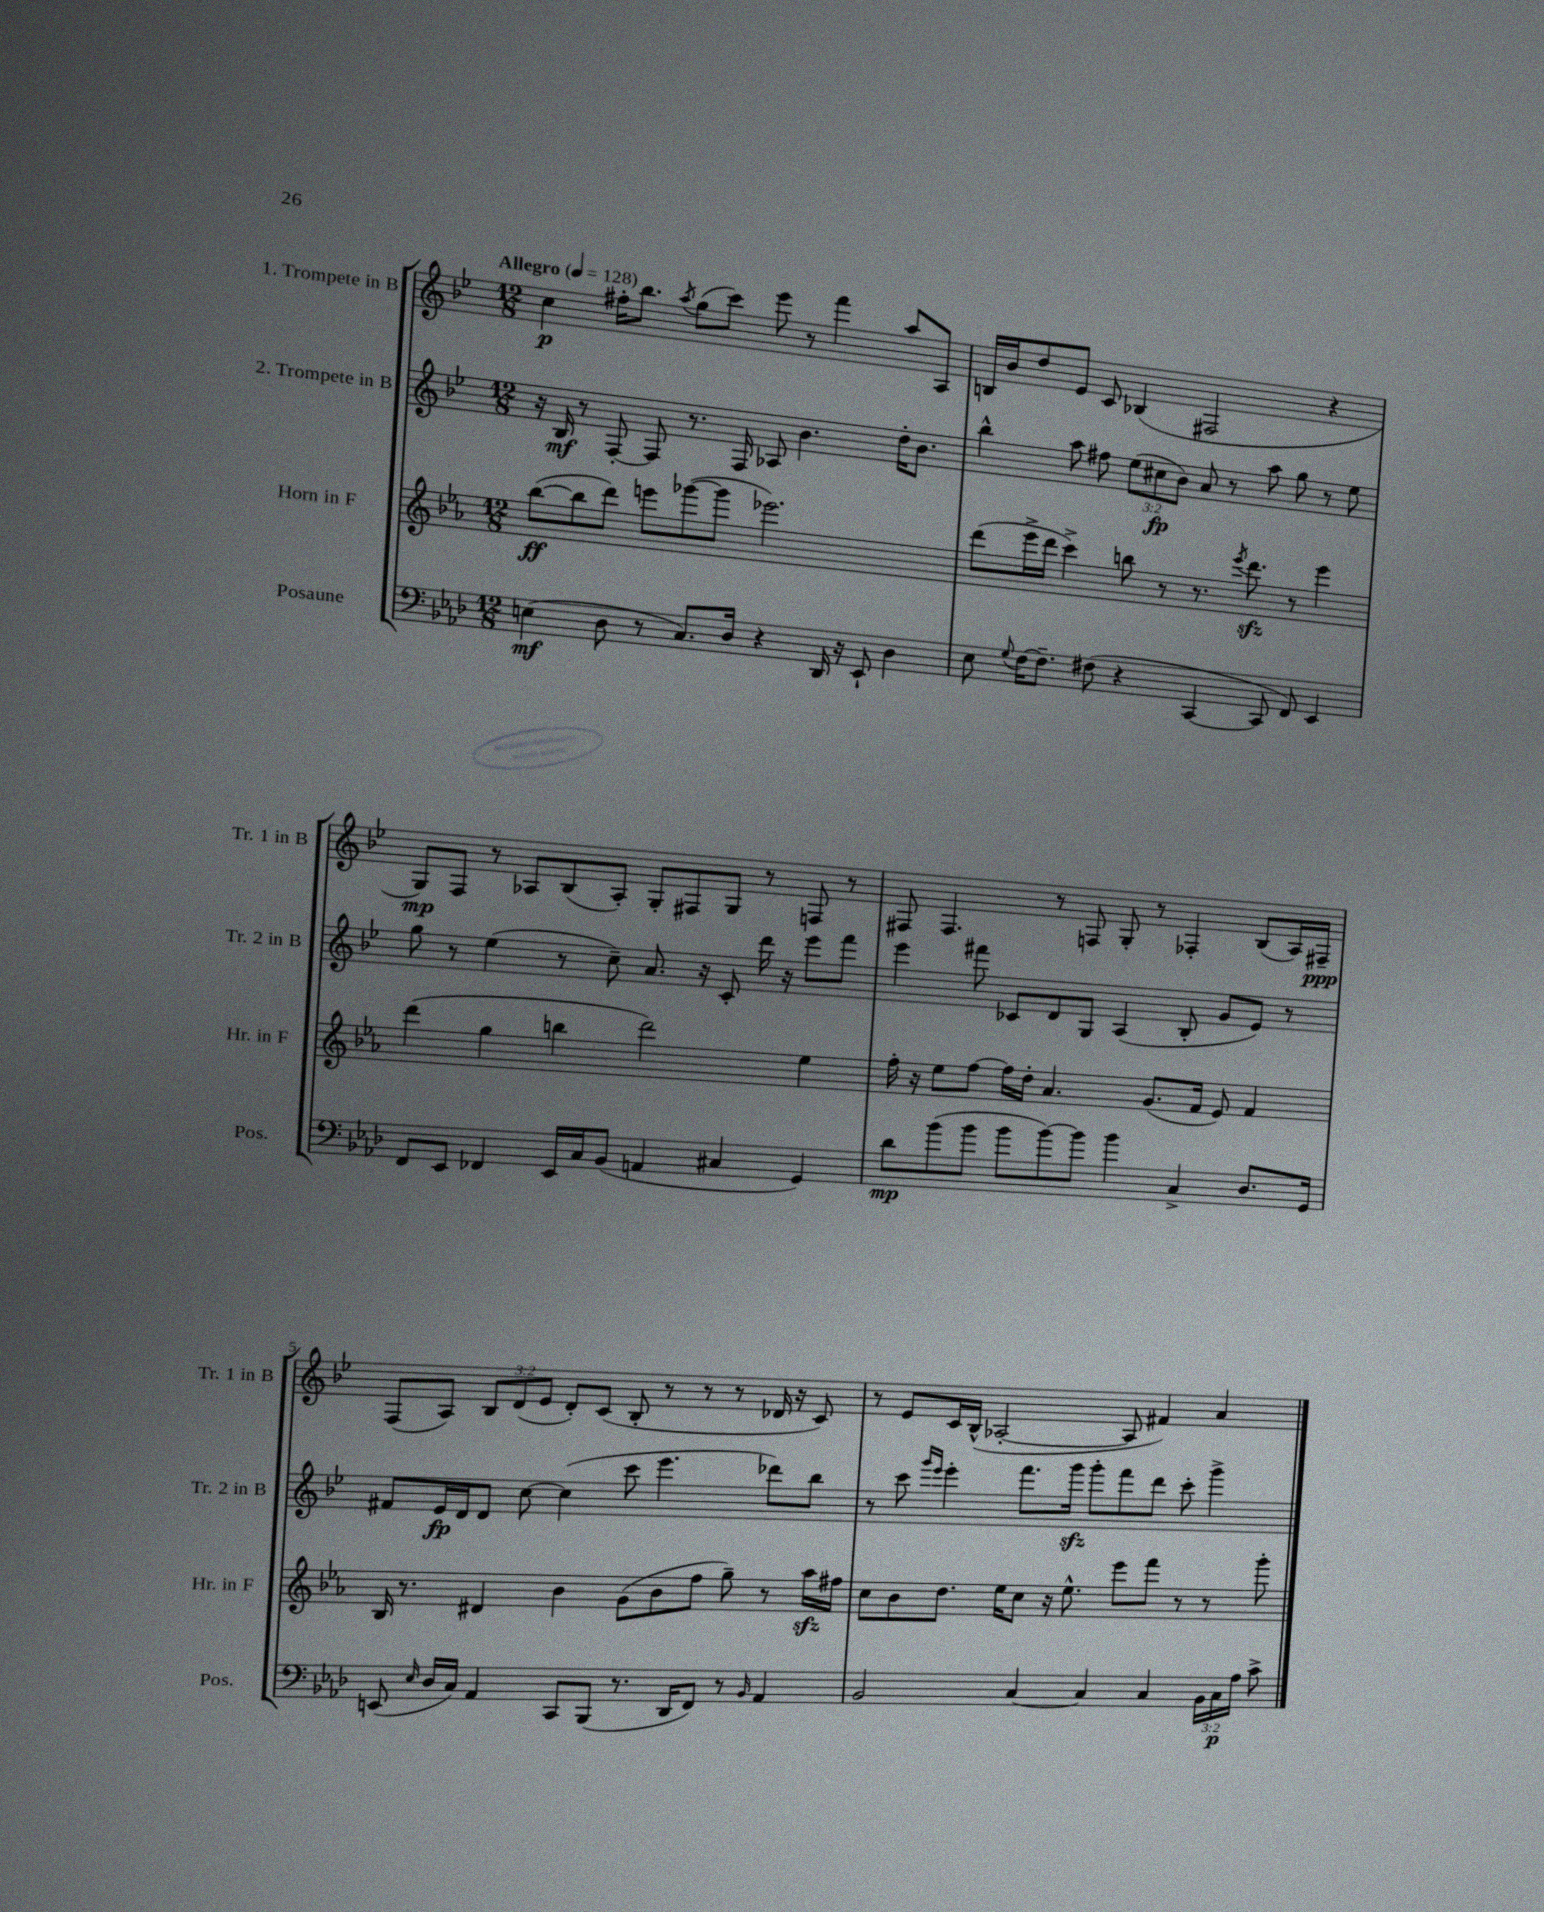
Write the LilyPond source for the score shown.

<<
\new StaffGroup <<
\new Staff = "s0" \with { instrumentName = "1. Trompete in B" shortInstrumentName = "Tr. 1 in B" } {
    \clef treble \key bes \major \numericTimeSignature \time 12/8 \override Staff.TupletNumber.text = #tuplet-number::calc-fraction-text \tempo "Allegro" 4 = 128
    \autoBeamOff c''4\p fis''16[-. bes''8.] \acciaccatura { a''8 } g''8[( c'''8]) ees'''8 r8 f'''4 a''8[ a8] |
    b16[ bes'16 d''8 ees'8] c'8 bes4( fis2 r4 |
    g8[\mp) f8] r8 aes8[ bes8( aes8]-.) g8[-. fis8 g8] r8 f8 r8 |
    fis8 fis4. r8 f8 g8-. r8 fes4-. bes8[( a16) fis16]--\ppp |
    f8[( a8]) \tuplet 3/2 { bes8[ d'8( ees'8] } d'8[-.) c'8]( bes8-. r8 r8 r8 des'16 r16 c'8) |
    r8 ees'8[ c'16 bes16]-^( aes2~-. aes8 fis'4) a'4 \bar "|." |
}
\new Staff = "s1" \with { instrumentName = "2. Trompete in B" shortInstrumentName = "Tr. 2 in B" } {
    \clef treble \key bes \major \numericTimeSignature \time 12/8 \override Staff.TupletNumber.text = #tuplet-number::calc-fraction-text
    \autoBeamOff r16 bes16\mf r8 f8~-. f8 r8. f16 aes8 bes'4. d''16[-. bes'8.] |
    bes''4-^ a''8 fis''8 \tuplet 3/2 { ees''8[( cis''8\fp bes'8]) } a'8 r8 a''8 g''8 r8 ees''8 |
    g''8 r8 ees''4( r8 c''8--) a'8. r16 c'8-. d'''16 r16 ees'''8[ f'''8] |
    ees'''4 fis'''8 ces'8[ d'8 g8] a4( bes8-. g'8[ ees'8]) r8 |
    fis'8[ ees'16\fp d'16 d'8] c''8~ c''4( c'''8 ees'''4. des'''8[) bes''8] |
    r8 c'''8 \grace { g'''16[ ees'''16] } ees'''4-. f'''8.[ g'''16]\sfz g'''8[-. f'''8 d'''8] c'''8-. g'''4-> \bar "|." |
}
\new Staff = "s2" \with { instrumentName = "Horn in F" shortInstrumentName = "Hr. in F" } {
    \clef treble \key ees \major \numericTimeSignature \time 12/8
    \autoBeamOff bes''8[~\ff( bes''8 d'''8]) e'''8[ ges'''8~( ges'''8] ees'''2.) |
    d'''8[( ees'''16-> d'''16] c'''4->) b''8 r8 r8. \acciaccatura { ees'''8 } d'''8.\sfz r8 ees'''4 |
    d'''4( g''4 b''4 d'''2) ees''4 |
    f''16-. r16 ees''8[ f''8]~ f''16[ d''16]-. aes'4. g'8.[( f'16] ees'8) f'4 |
    bes16 r8. dis'4 bes'4 g'8[( bes'8 f''8] g''8--) r8 aes''16[\sfz fis''16] |
    c''8[ bes'8 d''8.] ees''16[ c''8] r16 ees''8.-^ ees'''8[ f'''8] r8 r8 g'''8-. \bar "|." |
}
\new Staff = "s3" \with { instrumentName = "Posaune" shortInstrumentName = "Pos." } {
    \clef bass \key aes \major \numericTimeSignature \time 12/8 \override Staff.TupletNumber.text = #tuplet-number::calc-fraction-text
    \autoBeamOff e4\mf( des8 r8 c8.[) des16] r4 des,16 r16 ees,8-! des4 |
    ees8 \appoggiatura { g8 } f16[~ f8.]-- fis8( r4 c,4~ c,8 f,8) ees,4 |
    f,8[ ees,8] fes,4 ees,16[ c16 bes,8]( a,4 cis4 g,4) |
    des'8[\mp bes'8( bes'8] bes'8[ bes'8~) bes'8] bes'4 c4-> des8.[ g,16] |
    e,8( \grace { ees16 } des16[ c16]) aes,4 c,8[ bes,,8]( r8. des,16[ f,8]) r8 \grace { bes,16 } aes,4 |
    bes,2 c4~ c4 c4 \tuplet 3/2 { bes,16[ c16\p aes16] } c'8-> \bar "|." |
}
>>
>>
\layout { \context { \Score \override BarNumber.break-visibility = ##(#f #t #t) barNumberVisibility = #(every-nth-bar-number-visible 5) } }
